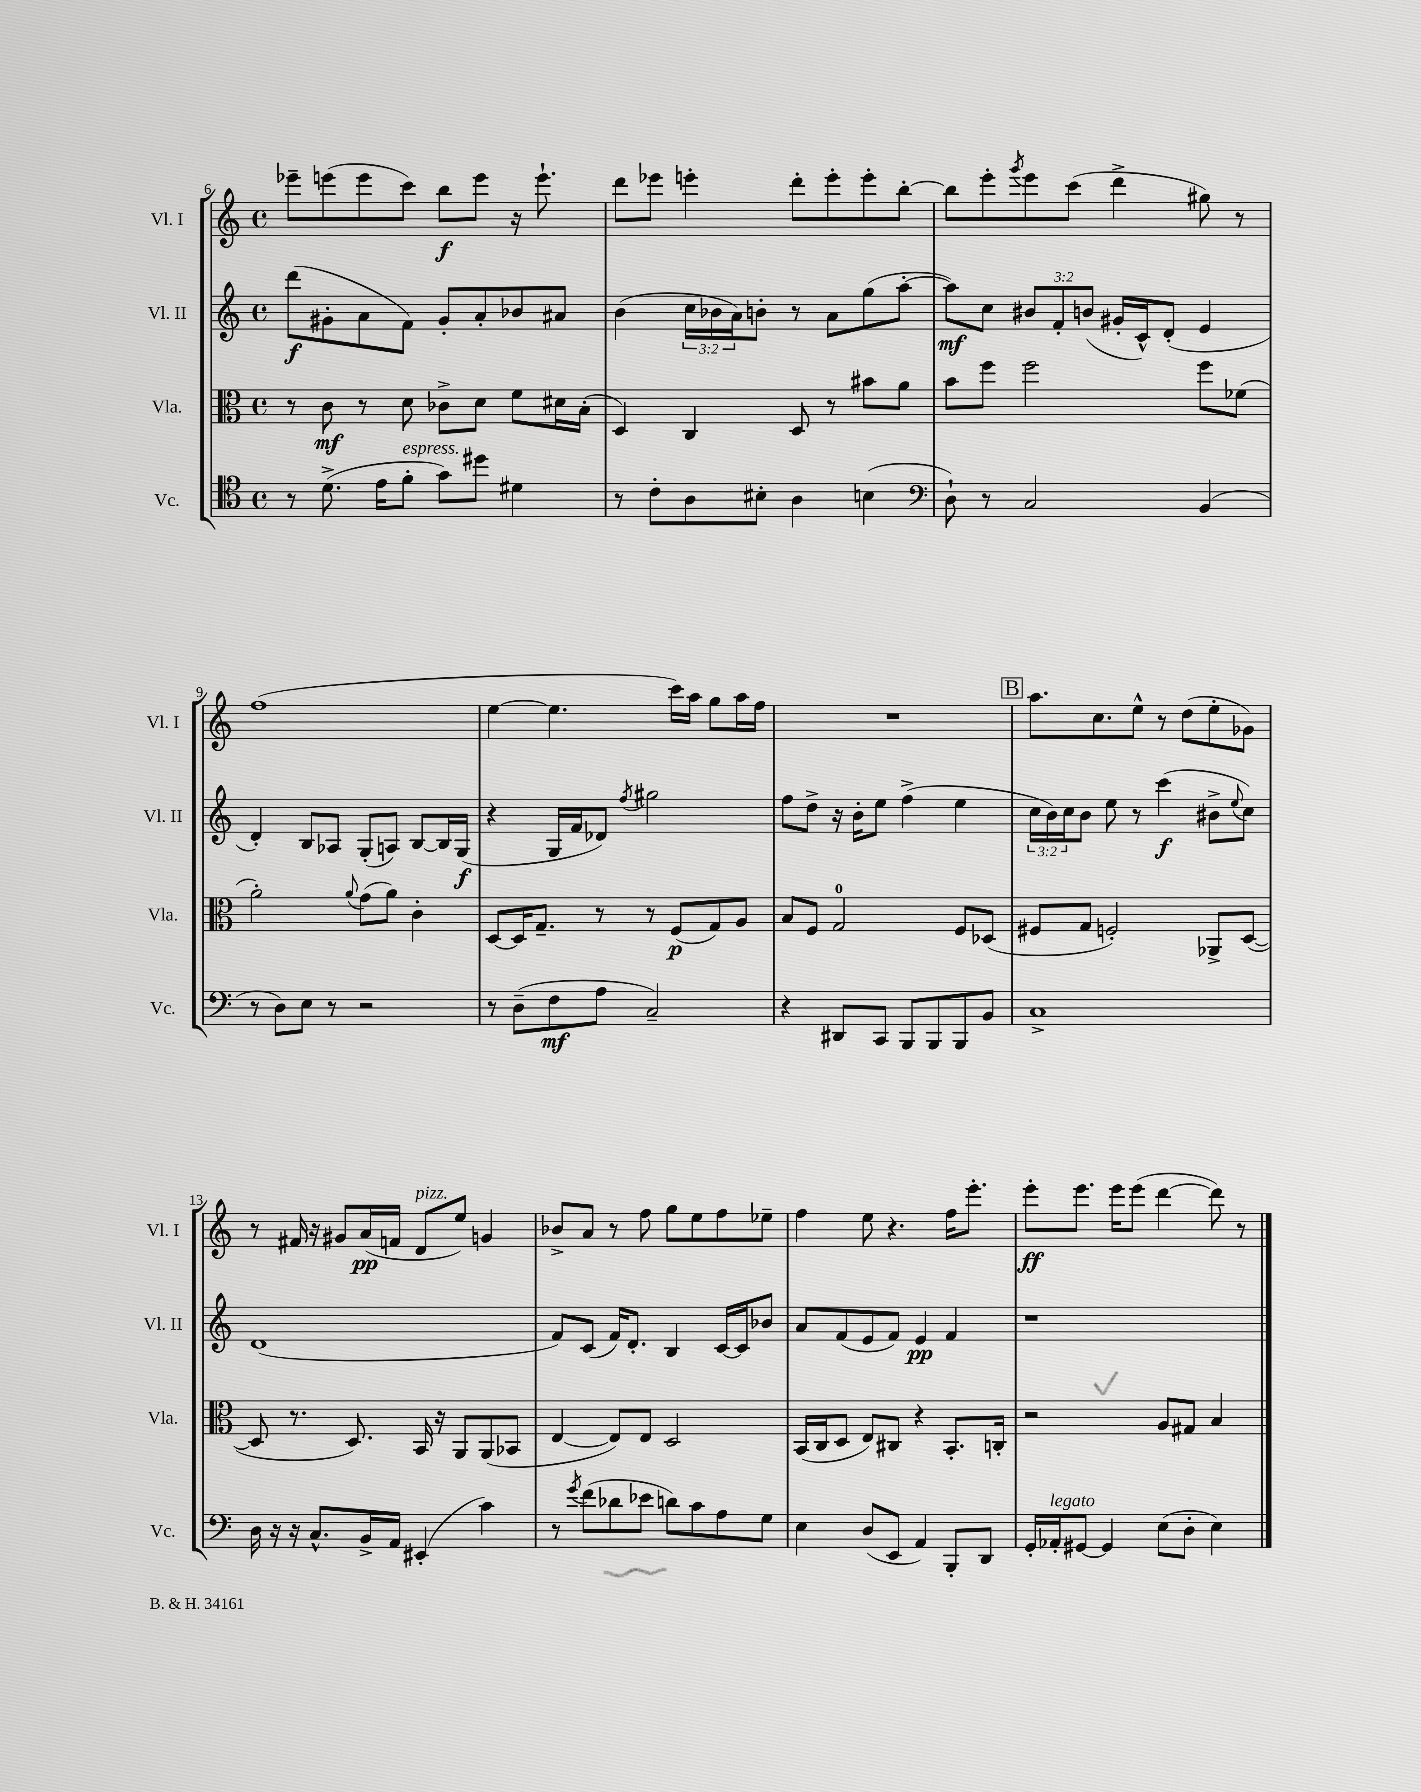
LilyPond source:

<<
\new StaffGroup <<
\new Staff = "s0" \with { instrumentName = "Vl. I" shortInstrumentName = "Vl. I" } {
    \clef treble \key c \major \defaultTimeSignature \time 4/4
    ees'''8-- e'''8( e'''8 c'''8) b''8\f e'''8 r16 e'''8.-! |
    d'''8 ees'''8 e'''4-. d'''8-. e'''8-. e'''8-. b''8~-. |
    b''8 e'''8-. \acciaccatura { g'''8 } e'''8 c'''8( d'''4-> gis''8) r8 |
    f''1( |
    e''4~ e''4. c'''16) a''16 g''8 a''16 f''16 |
    R1 |
    \mark \markup { \box "B" } a''8. c''8. e''8-^ r8 d''8( e''8-. ges'8) |
    r8 fis'16 r16 gis'8 a'16\pp( f'16 d'8^\markup { \italic "pizz." } e''8) g'4 |
    bes'8-> a'8 r8 f''8 g''8 e''8 f''8 ees''8-- |
    f''4 e''8 r4. f''16 e'''8.-. |
    e'''8-.\ff e'''8. e'''16 e'''8( d'''4~ d'''8) r8 \bar "|." |
}
\new Staff = "s1" \with { instrumentName = "Vl. II" shortInstrumentName = "Vl. II" } {
    \clef treble \key c \major \defaultTimeSignature \time 4/4 \override Staff.TupletNumber.text = #tuplet-number::calc-fraction-text
    d'''8\f( gis'8-. a'8 f'8) gis'8-. a'8-. bes'8 ais'8 |
    b'4( \tuplet 3/2 { c''16 bes'16 a'16) } b'8-. r8 a'8 g''8( a''8~-. |
    a''8\mf) c''8 \tuplet 3/2 { bis'8 f'8-. b'8( } gis'16-. c'16-^) d'8-.( e'4 |
    d'4-.) b8 aes8 g8-.( a8) b8~ b16 g16\f( |
    r4 g16 f'16 des'8) \acciaccatura { f''8 } gis''2 |
    f''8 d''8-> r16 b'16-. e''8 f''4->( e''4 |
    \mark \markup { \box "B" } \tuplet 3/2 { c''16 b'16) c''16 } b'8 e''8 r8 c'''4\f( bis'8-> \appoggiatura { e''8 } c''8) |
    d'1( |
    f'8) c'8( f'16) d'8.-. b4 c'16~ c'16 bes'8 |
    a'8 f'8( e'8 f'8) e'4\pp f'4 |
    r1 \bar "|." |
}
\new Staff = "s2" \with { instrumentName = "Vla." shortInstrumentName = "Vla." } {
    \clef alto \key c \major \defaultTimeSignature \time 4/4
    r8 c'8\mf r8 d'8 ces'8-> d'8 f'8 dis'16 b16-.( |
    d4) c4 d8 r8 bis'8 a'8 |
    b'8 f''8 f''2 f''8 fes'8( |
    a'2-.) \appoggiatura { a'8 } g'8( a'8) c'4-. |
    d8~ d16 g8.-- r8 r8 f8\p( g8) a8 |
    b8 f8 g2-0 f8 des8( |
    \mark \markup { \box "B" } fis8 g8 f2-.) aes,8-> d8~( |
    d8 r8. d8.) b,16 r16 a,8 a,8( bes,8 |
    e4~ e8) e8 d2 |
    b,16( c16 d8 e8) cis8 r4 b,8.-. c16-. |
    r2 a8 gis8 b4 \bar "|." |
}
\new Staff = "s3" \with { instrumentName = "Vc." shortInstrumentName = "Vc." } {
    \clef tenor \key c \major \defaultTimeSignature \time 4/4
    r8 d'8.->( e'16 f'8-.^\markup { \italic "espress." } g'8) dis''8 dis'4 |
    r8 c'8-. a8 bis8-. a4 b4( |
    \clef bass d8-!) r8 c2 b,4( |
    r8 d8) e8 r8 r2 |
    r8 d8--( f8\mf a8 c2--) |
    r4 dis,8 c,8 b,,8 b,,8 b,,8 b,8 |
    \mark \markup { \box "B" } c1-> |
    d16 r16 r16 c8.-^ b,16-> a,16 eis,4-.( c'4) |
    r8 \acciaccatura { g'8 } f'8( des'8 ees'8 d'8) c'8 a8 g8 |
    e4 d8( e,8 a,4) b,,8-. d,8 |
    g,16-. aes,16-.^\markup { \italic "legato" } gis,8~ gis,4 e8( d8-. e4) \bar "|." |
}
>>
>>
\layout { \context { \Score currentBarNumber = #6 } }
